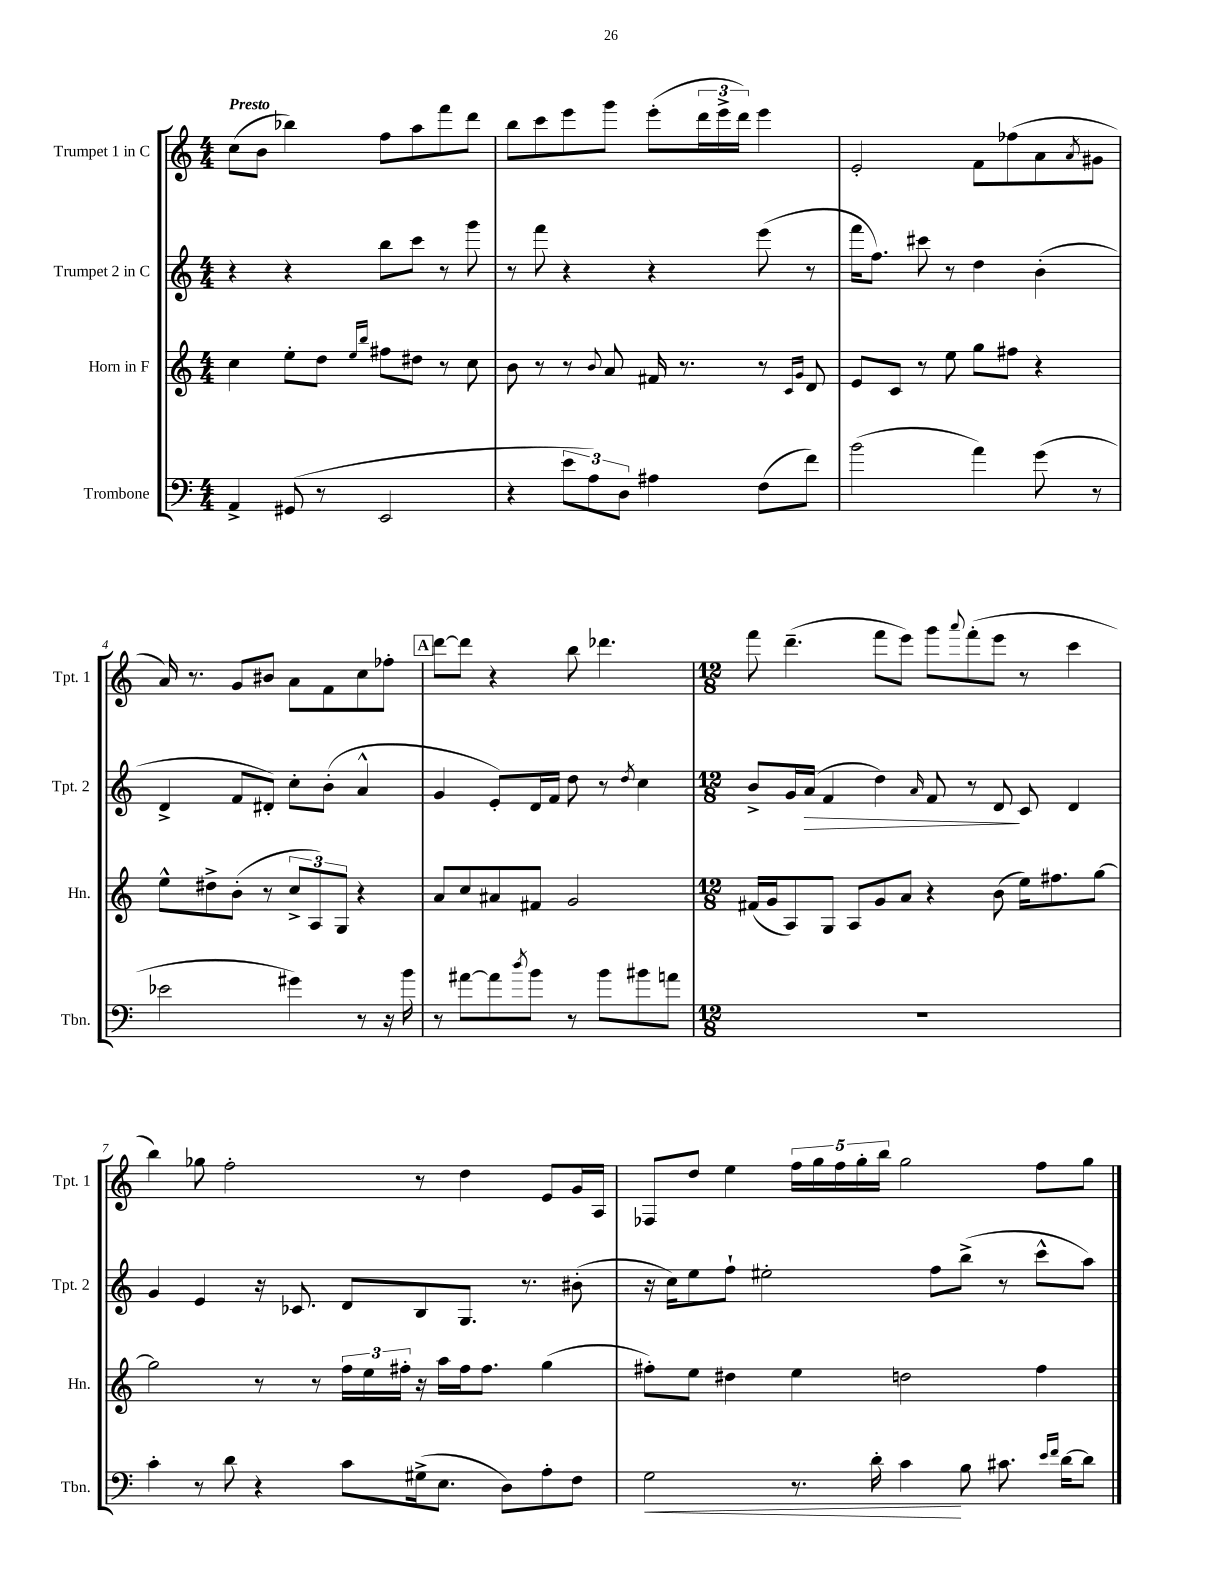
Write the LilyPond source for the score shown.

<<
\new StaffGroup <<
\new Staff = "s0" \with { instrumentName = "Trumpet 1 in C" shortInstrumentName = "Tpt. 1" } {
    \clef treble \key c \major \numericTimeSignature \time 4/4 \tempo "Presto"
    c''8( b'8 bes''4) f''8 a''8 f'''8 d'''8 |
    b''8 c'''8 e'''8 g'''8 e'''8-.( \tuplet 3/2 { d'''16 e'''16-> d'''16) } e'''4 |
    e'2-. f'8 fes''8( a'8 \acciaccatura { a'8 } gis'8 |
    a'16) r8. g'8 bis'8 a'8 f'8 c''8 fes''8-. |
    \mark \markup { \box "A" } d'''8~ d'''8 r4 b''8 des'''4. |
    \numericTimeSignature \time 12/8 f'''8 d'''4.--( f'''8 e'''8) g'''8 \appoggiatura { a'''8 } f'''8-.( e'''8 r8 c'''4 |
    b''4) ges''8 f''2-. r8 d''4 e'8 g'16 a16 |
    fes8 d''8 e''4 \tuplet 5/4 { f''16 g''16 f''16 g''16-. b''16 } g''2 f''8 g''8 \bar "|." |
}
\new Staff = "s1" \with { instrumentName = "Trumpet 2 in C" shortInstrumentName = "Tpt. 2" } {
    \clef treble \key c \major \numericTimeSignature \time 4/4
    r4 r4 b''8 c'''8 r8 g'''8 |
    r8 f'''8 r4 r4 e'''8( r8 |
    f'''16 f''8.) cis'''8 r8 d''4 b'4-.( |
    d'4-> f'8 dis'8-.) c''8-. b'8-.( a'4-^ |
    \mark \markup { \box "A" } g'4 e'8-.) d'16 f'16 d''8 r8 \acciaccatura { d''8 } c''4 |
    \numericTimeSignature \time 12/8 b'8-> g'16 a'16\>( f'4 d''4) \grace { a'16 } f'8 r8 d'8\! c'8 d'4 |
    g'4 e'4 r16 ces'8. d'8 b8 g8. r8. bis'8-.( |
    r16 c''16) e''8 f''8-! eis''2-. f''8 b''8->( r8 c'''8-^ a''8) \bar "|." |
}
\new Staff = "s2" \with { instrumentName = "Horn in F" shortInstrumentName = "Hn." } {
    \clef treble \key c \major \numericTimeSignature \time 4/4
    c''4 e''8-. d''8 \grace { e''16 b''16 } fis''8 dis''8 r8 c''8 |
    b'8 r8 r8 \appoggiatura { b'8 } a'8 fis'16 r8. r8 \grace { c'16 g'16 } d'8 |
    e'8 c'8 r8 e''8 g''8 fis''8 r4 |
    e''8-^ dis''8-> b'8-.( r8 \tuplet 3/2 { c''8-> a8) g8 } r4 |
    \mark \markup { \box "A" } a'8 c''8 ais'8 fis'8 g'2 |
    \numericTimeSignature \time 12/8 fis'16( g'16 a8) g8 a8 g'8 a'8 r4 b'8( e''16) fis''8. g''8~ |
    g''2 r8 r8 \tuplet 3/2 { f''16 e''16 fis''16-. } r16 a''16 fis''16 fis''8. g''4( |
    fis''8-.) e''8 dis''4 e''4 d''2 fis''4 \bar "|." |
}
\new Staff = "s3" \with { instrumentName = "Trombone" shortInstrumentName = "Tbn." } {
    \clef bass \key c \major \numericTimeSignature \time 4/4
    a,4-> gis,8( r8 e,2 |
    r4 \tuplet 3/2 { e'8 a8) d8 } ais4 f8( f'8) |
    b'2( a'4) g'8( r8 |
    ees'2 gis'4) r8 r16 b'16 |
    \mark \markup { \box "A" } r8 ais'8~ ais'8 \acciaccatura { d''8 } b'8 r8 b'8 bis'8 a'8 |
    \numericTimeSignature \time 12/8 R1. |
    c'4-. r8 d'8 r4 c'8 gis16->( e8. d8) a8-. f8 |
    g2\< r8. d'16-. c'4\! b8 cis'8. \grace { e'16 f'16 } d'16~ d'8 \bar "|." |
}
>>
>>
